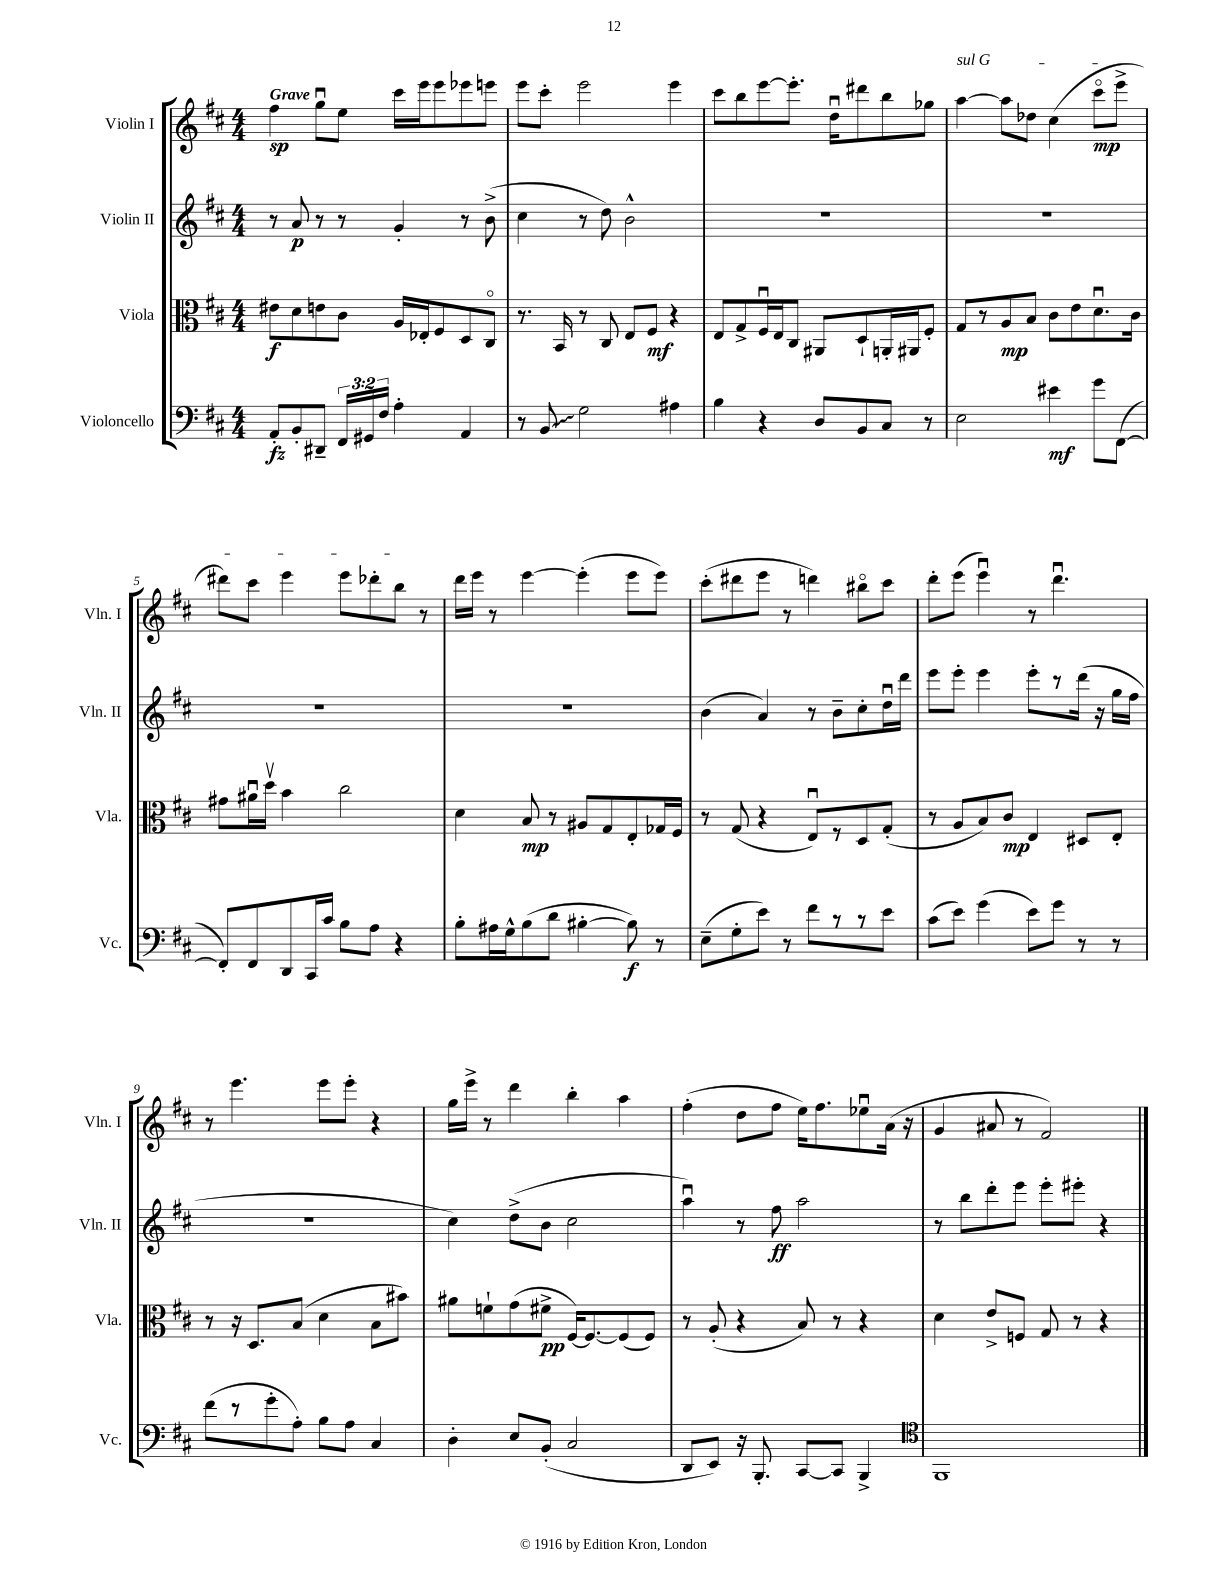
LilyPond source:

<<
\new StaffGroup <<
\new Staff = "s0" \with { instrumentName = "Violin I" shortInstrumentName = "Vln. I" } {
    \clef treble \key d \major \numericTimeSignature \time 4/4 \tempo "Grave"
    \autoBeamOff fis''4\sp g''8[\downbow e''8] cis'''16[ e'''16 e'''8 ees'''8 e'''8] |
    e'''8[ cis'''8]-. e'''2 e'''4 |
    cis'''8[ b''8 e'''8~ e'''8.]-. d''16[\downbow dis'''8 b''8 ges''8] |
    \once \override TextSpanner.bound-details.left.text = \markup { \italic "sul G" } a''4~\startTextSpan a''8[ des''8] cis''4( cis'''8[\flageolet\mp e'''8]-> |
    dis'''8[) cis'''8] e'''4 e'''8[ des'''8-. b''8]\stopTextSpan r8 |
    d'''16[ e'''16] r8 e'''4~ e'''4-.( e'''8[ e'''8]) |
    cis'''8[-.( dis'''8 e'''8] r8 d'''4) bis''8[\flageolet cis'''8] |
    d'''8[-. e'''8]( e'''4\downbow) r8 d'''4.\downbow |
    r8 e'''4. e'''8[ e'''8]-. r4 |
    g''16[ e'''16]-> r8 d'''4 b''4-. a''4 |
    fis''4-.( d''8[ fis''8] e''16[) fis''8. ees''8\downbow a'16]( r16 |
    g'4 ais'8 r8 fis'2) \bar "|." |
}
\new Staff = "s1" \with { instrumentName = "Violin II" shortInstrumentName = "Vln. II" } {
    \clef treble \key d \major \numericTimeSignature \time 4/4
    \autoBeamOff r8 a'8\p r8 r8 g'4-. r8 b'8->( |
    cis''4 r8 d''8) b'2-^ |
    R1 |
    R1 |
    R1 |
    R1 |
    b'4( a'4) r8 b'8[-- cis''8-. d''16\downbow d'''16] |
    e'''8[ e'''8]-. e'''4 e'''8[-. r8 d'''16]( r16 g''16[ fis''16] |
    R1 |
    cis''4) d''8[->( b'8] cis''2 |
    a''4\downbow) r8 fis''8\ff a''2 |
    r8 b''8[ d'''8-. e'''8] e'''8[-. eis'''8]-. r4 \bar "|." |
}
\new Staff = "s2" \with { instrumentName = "Viola" shortInstrumentName = "Vla." } {
    \clef alto \key d \major \numericTimeSignature \time 4/4
    \autoBeamOff eis'8[\f d'8 e'8 cis'8] a16[ ees16-. fis8 d8 cis8]\flageolet |
    r8. b,16 r8 cis8 e8[ fis8]\mf r4 |
    e8[ g8-> fis16\downbow e16 cis8] ais,8[ d8-! a,16-. ais,16 fis8]-. |
    g8[ r8 a8\mp b8] cis'8[ e'8 d'8.\downbow cis'16] |
    gis'8[ ais'16\downbow d''16]\upbow b'4 cis''2 |
    d'4 b8\mp r8 ais8[ g8 e8-. ges16 fis16] |
    r8 g8( r4 e8[\downbow) r8 d8 g8]-.( |
    r8 a8[ b8) cis'8]\mp e4 dis8[ e8]-. |
    r8 r16 d8.[ b8]( d'4 b8[ bis'8]) |
    ais'8[ f'8-! g'8( fis'8]->\pp fis16[~) fis8.~ fis8( fis8]) |
    r8 a8-.( r4 b8) r8 r4 |
    d'4 e'8[-> f8] g8 r8 r4 \bar "|." |
}
\new Staff = "s3" \with { instrumentName = "Violoncello" shortInstrumentName = "Vc." } {
    \clef bass \key d \major \numericTimeSignature \time 4/4 \override Staff.TupletNumber.text = #tuplet-number::calc-fraction-text
    \autoBeamOff a,8[-.\fz b,8-. dis,8]-- \tuplet 3/2 { fis,16[ gis,16 fis16] } a4-. a,4 |
    r8 \once \override Glissando.style = #'zigzag b,8\glissando g2 ais4 |
    b4 r4 d8[ b,8 cis8] r8 |
    e2 eis'4\mf g'8[ fis,8]~( |
    fis,8[-.) fis,8 d,8 cis,16 cis'16] b8[ a8] r4 |
    b8[-. ais16 g16-^ b8( d'8] bis4~-. bis8\f) r8 |
    e8[--( g8-. e'8]) r8 fis'8[ r8 r8 e'8] |
    cis'8[( e'8]) g'4( e'8[) g'8] r8 r8 |
    fis'8[( r8 g'8-. a8]-.) b8[ a8] cis4 |
    d4-. e8[ b,8]-.( cis2 |
    d,8[ e,8]) r16 b,,8.-. cis,8[~ cis,8] b,,4-> |
    \clef tenor fis,1 \bar "|." |
}
>>
>>
